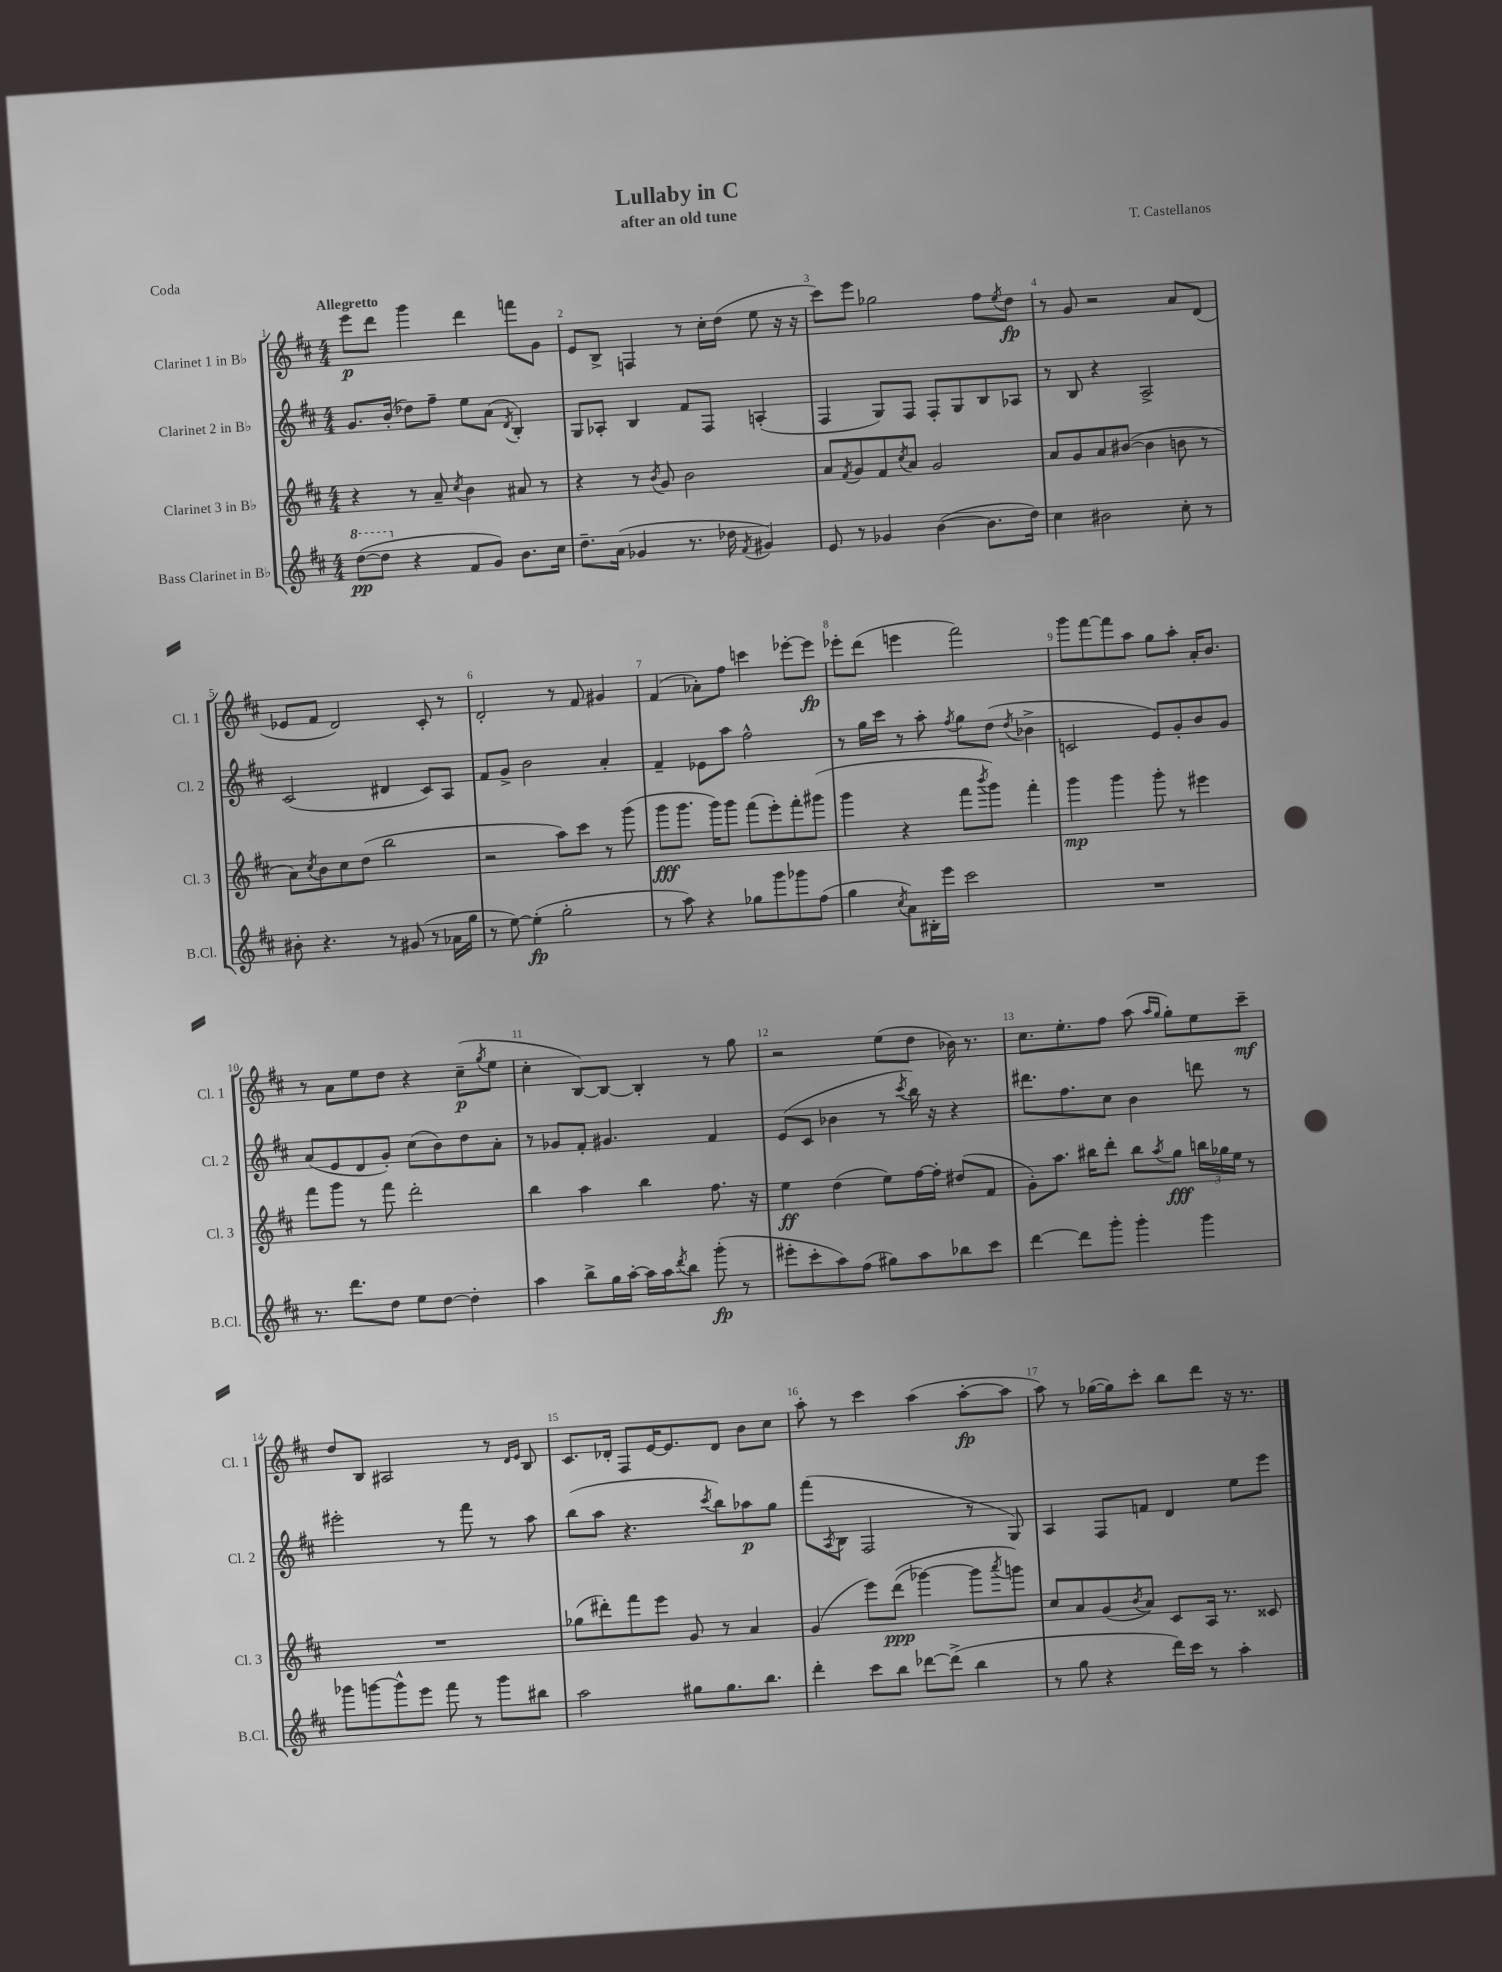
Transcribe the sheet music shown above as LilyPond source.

\header { title = "Lullaby in C" composer = "T. Castellanos" subtitle = "after an old tune" piece = "Coda" }
<<
\new StaffGroup <<
\new Staff = "s0" \with { instrumentName = "Clarinet 1 in Bb" shortInstrumentName = "Cl. 1" } {
    \clef treble \key d \major \numericTimeSignature \time 4/4 \tempo "Allegretto"
    e'''8\p d'''8 g'''4 d'''4 f'''8 g'8 |
    e'8 b8-> f4 r8 cis''16-. d''16( e''8 r16 r16 |
    cis'''8) e'''8 ges''2 fis''8 \acciaccatura { e''8 } d''8\fp |
    r8 g'8 r2 a'8 d'8( |
    ees'8 fis'8 d'2) cis'8-. r8 |
    d'2-. r8 fis'8 gis'4 |
    fis'4( aes'8-.) fis''8 c'''4 ees'''8~-. ees'''8\fp |
    ees'''8-. d'''8( e'''4 fis'''2) |
    g'''8 fis'''8~ fis'''8 a''8 g''8 a''8-. a'16-. b'8. |
    r8 a'8 e''8 d''8 r4 cis''8--\p( \acciaccatura { g''8 } e''8 |
    cis''4-. b8~) b8~ b4-. r8 g''8 |
    r2 e''8( d''8 bes'16) r8. |
    cis''8. e''8.-. fis''8 a''8( \grace { a''16 g''16 } g''8-.) e''8 cis'''8--\mf |
    d''8 b8 ais2 r8 \grace { d'16 e'16 } b8 |
    cis'8. des'16-. fis8 e'16~ e'8. des'8 b'8 cis''8 |
    a''8-. r8 cis'''4 a''4( a''8~-.\fp a''8 |
    a''8) r8 ges''16~( ges''16) cis'''8-. b''8 d'''8 r16 r8. \bar "|." |
}
\new Staff = "s1" \with { instrumentName = "Clarinet 2 in Bb" shortInstrumentName = "Cl. 2" } {
    \clef treble \key d \major \numericTimeSignature \time 4/4
    g'8. b'16-.( des''8) fis''8-- e''8 a'8( \acciaccatura { d'8 } b4-.) |
    g8 aes8-. b4 fis'8 fis8 a4-.( |
    fis4 g8) fis8 fis8-. g8 b8 aes8 |
    r8 b8 r4 a2-> |
    cis'2( dis'4 cis'8) a8 |
    fis'8 g'8-> b'2 a'4-. |
    fis'4-- ees'8 a''8 fis''2-^ |
    r8 g''16 cis'''16 r8 a''8-. \acciaccatura { fis''8 } g''8 d''8( \acciaccatura { d''8 } bes'4-> |
    c'2 e'8) g'8-. b'8 g'8 |
    a'8( e'8 d'8 g'8-.) cis''8( b'8) d''8 a'8-. |
    r8 ges'8 fis'8-. gis'4. fis'4 |
    e'8( cis'8 bes'4 r8 \acciaccatura { cis'''8 } b''16) r16 r4 |
    dis'''8. fis''8. cis''8 b'4 d'''8 r8 |
    eis'''2-. r8 fis'''8 r8 a''8 |
    b''8( a''8 r4. \acciaccatura { cis'''8 } b''8) aes''8\p g''8 |
    fis'''8( \acciaccatura { a8 } b8 fis2 r8 g8) |
    a4 fis8 f'8 d'4 e''8 e'''8 \bar "|." |
}
\new Staff = "s2" \with { instrumentName = "Clarinet 3 in Bb" shortInstrumentName = "Cl. 3" } {
    \clef treble \key d \major \numericTimeSignature \time 4/4
    r4 r8 a'8-- \acciaccatura { cis''8 } b'4 ais'8 r8 |
    r4 r8 \acciaccatura { b'8 } g'8 b'2 |
    a'8 \acciaccatura { fis'8 } g'8 fis'8 \acciaccatura { cis''8 } a'8 g'2 |
    a'8 g'8 a'8 bis'8~( bis'4 b'8 r8 |
    a'8) \acciaccatura { cis''8 } b'8 cis''8 d''8( b''2 |
    r2 a''8) cis'''8 r8 g'''8( |
    g'''8\fff g'''8. g'''16) g'''8 fis'''8( e'''8-.) fis'''8-. gis'''8( |
    g'''4 r4 fis'''8 \acciaccatura { b'''8 } g'''8) fis'''4-. |
    g'''4\mp g'''4 g'''8-. r8 eis'''4 |
    fis'''8 g'''8 r8 fis'''8 d'''2-. |
    b''4 a''4 b''4 fis''8. r16 |
    e''4\ff d''4( e''8) fis''16~ fis''16-. dis''8( fis'8 |
    g'8-.) a''8. bis''16 d'''8-. bis''8 \acciaccatura { a''8 } g''8\fff \tuplet 3/2 { b''16 ges''16 e''16 } r8 |
    R1 |
    ges''8( dis'''8-.) fis'''8 e'''8 g'8 r8 a'4 |
    g'4( e'''8) d'''8\ppp(\( ges'''4~) ges'''8 \acciaccatura { a'''8 } g'''8\) |
    cis''8 a'8 g'8( \acciaccatura { b'8 } a'8) cis'8 a16 r8. cisis'8 \bar "|." |
}
\new Staff = "s3" \with { instrumentName = "Bass Clarinet in Bb" shortInstrumentName = "B.Cl." } {
    \clef treble \key d \major \numericTimeSignature \time 4/4
    \ottava #1 d'''8~\pp( d'''8 \ottava #0 r4 fis'8 g'8) b'8. cis''16 |
    d''8.-- a'16( ges'4 r8. des''16 \acciaccatura { fis'8 } gis'4) |
    e'8 r8 ges'4 b'4~( b'8. d''16) |
    cis''4 bis'2 cis''8-. r8 |
    bis'8-. r4. r8 gis'8( r8 aes'16 g''16 |
    r8 e''8~) e''4-.\fp( g''2-. |
    r8 a''8) r4 ges''8 g'''8 ges'''8 fis''8( |
    g''4 \acciaccatura { cis''8 } a'8) bis16-. e'''16 cis'''2 |
    R1 |
    r8. d'''8. d''8 e''8 d''8~ d''4-. |
    a''4 b''8-> g''16 a''16~-. a''16 a''16 \acciaccatura { d'''8 } b''8 g'''8-.\fp( r8 |
    eis'''8-. cis'''8-. a''8) fis''8( gis''8) a''8 bes''8 cis'''8 |
    d'''4~ d'''8 g'''8-. g'''4-. g'''4 |
    ges'''8 g'''8~ g'''8-^ e'''8 fis'''8 r8 g'''8 bis''8 |
    a''2 gis''8 gis''8. b''8. |
    d'''4-. cis'''8 b''8 des'''8~ des'''8->( b''4 |
    r8 g''8 r4 d'''16) cis'''16 r8 a''4-. \bar "|." |
}
>>
>>
\layout { \context { \Score \override BarNumber.break-visibility = ##(#f #t #t) barNumberVisibility = #all-bar-numbers-visible } }
